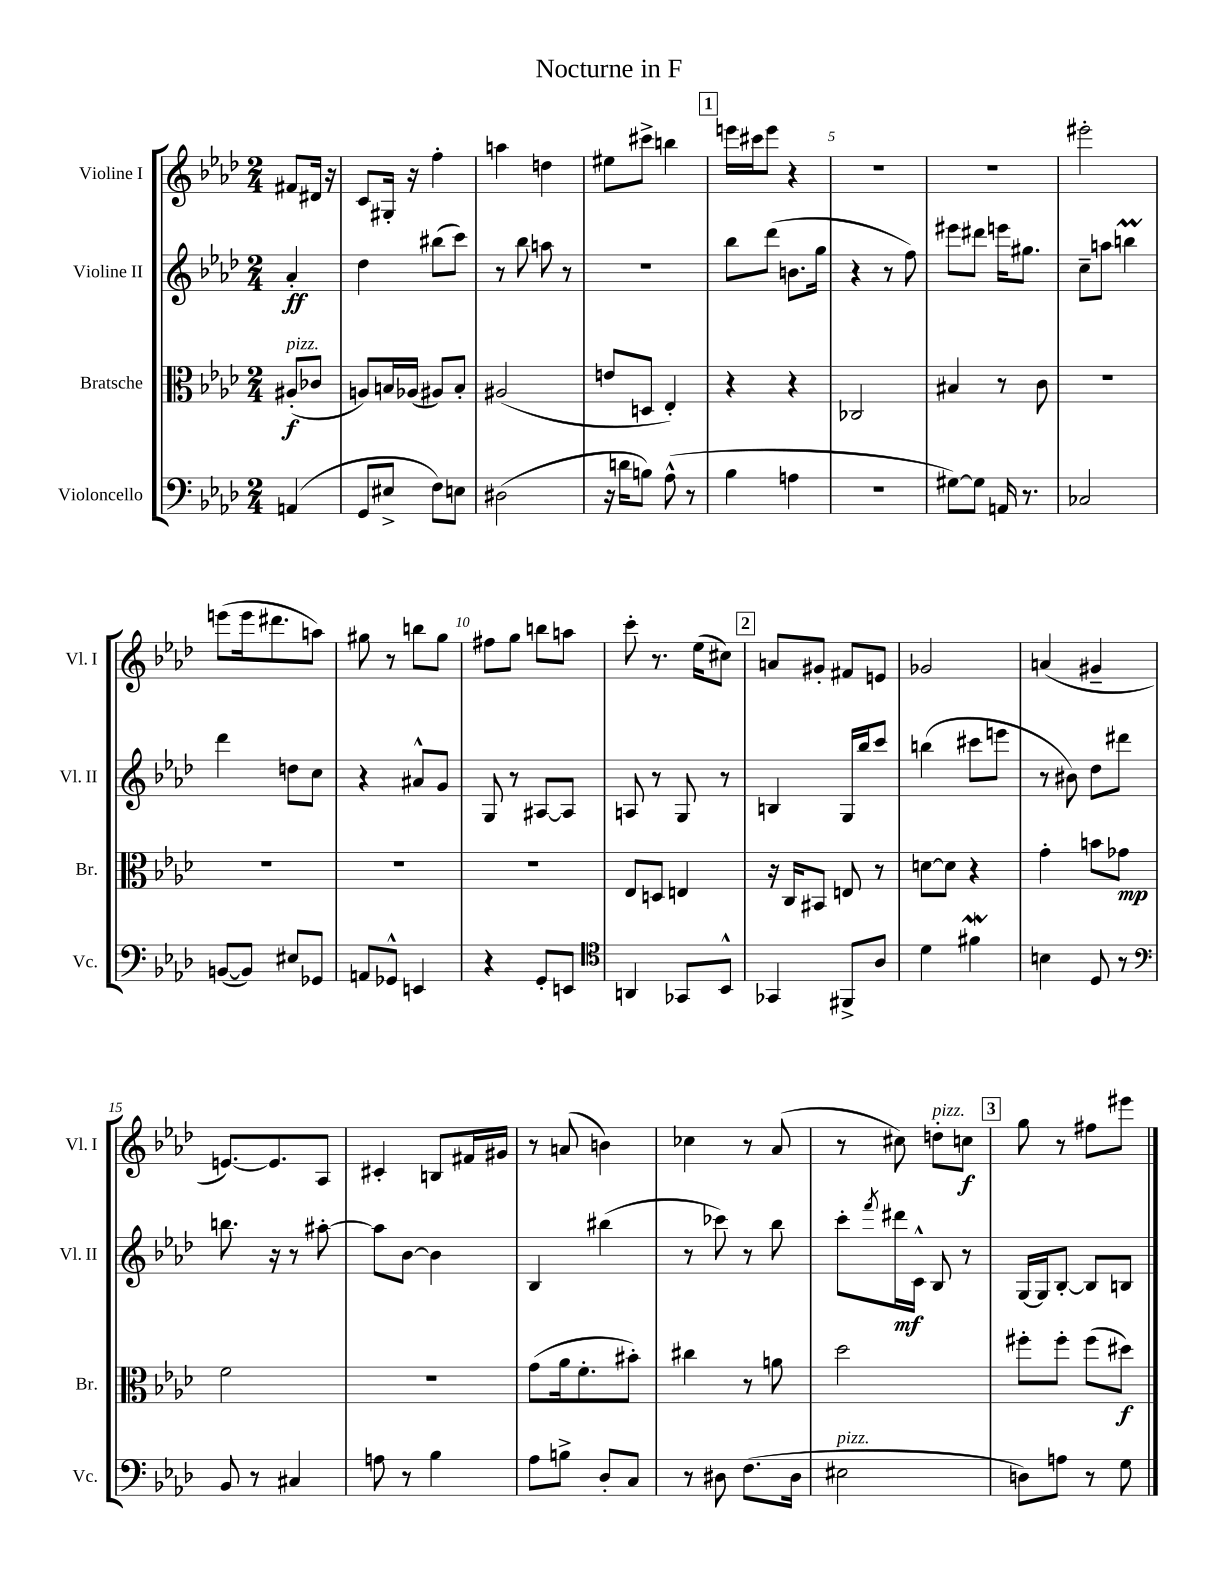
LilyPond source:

\header { title = "Nocturne in F" }
<<
\new StaffGroup <<
\new Staff = "s0" \with { instrumentName = "Violine I" shortInstrumentName = "Vl. I" } {
    \clef treble \key aes \major \numericTimeSignature \time 2/4 \partial 4
    fis'8 dis'16 r16 |
    c'8 gis16-. r16 f''4-. |
    a''4 d''4 |
    eis''8 cis'''8-> b''4 |
    \mark \markup { \box "1" } e'''16 cis'''16 e'''8 r4 |
    r2 |
    R2 |
    eis'''2-. |
    e'''8( e'''16 dis'''8. a''8) |
    gis''8 r8 b''8 gis''8 |
    fis''8 g''8 b''8 a''8 |
    c'''8-. r8. ees''16( cis''8) |
    \mark \markup { \box "2" } a'8 gis'8-. fis'8 e'8 |
    ges'2 |
    a'4( gis'4-- |
    e'8.~) e'8. aes8 |
    cis'4-. b8 fis'16 gis'16 |
    r8 a'8( b'4) |
    ces''4 r8 aes'8( |
    r8 cis''8) d''8-.^\markup { \italic "pizz." } c''8\f |
    \mark \markup { \box "3" } g''8 r8 fis''8 eis'''8 \bar "|." |
}
\new Staff = "s1" \with { instrumentName = "Violine II" shortInstrumentName = "Vl. II" } {
    \clef treble \key aes \major \numericTimeSignature \time 2/4 \partial 4
    aes'4-.\ff |
    des''4 bis''8( c'''8) |
    r8 bes''8 a''8 r8 |
    r2 |
    \mark \markup { \box "1" } bes''8 des'''8( b'8. g''16 |
    r4 r8 f''8) |
    eis'''8 dis'''8 e'''16 gis''8. |
    c''8-- a''8 b''4\prall |
    des'''4 d''8 c''8 |
    r4 ais'8-^ g'8 |
    g8 r8 ais8~ ais8 |
    a8 r8 g8 r8 |
    \mark \markup { \box "2" } b4 g16 bes''16 c'''8 |
    b''4( cis'''8 e'''8 |
    r8 bis'8) des''8 dis'''8 |
    b''8. r16 r8 ais''8~-. |
    ais''8 bes'8~ bes'4 |
    bes4 bis''4( |
    r8 ces'''8) r8 bes''8 |
    c'''8-. \acciaccatura { f'''8 } dis'''16\mf c'16-^ bes8 r8 |
    \mark \markup { \box "3" } g16~ g16 bes8~-. bes8 b8 \bar "|." |
}
\new Staff = "s2" \with { instrumentName = "Bratsche" shortInstrumentName = "Br." } {
    \clef alto \key aes \major \numericTimeSignature \time 2/4 \partial 4
    ais8-.\f^\markup { \italic "pizz." }( ces'8 |
    a8) b16 aes16( ais8) b8-. |
    ais2( |
    e'8 d8 ees4-.) |
    \mark \markup { \box "1" } r4 r4 |
    ces2 |
    bis4 r8 c'8 |
    r2 |
    r2 |
    R2 |
    R2 |
    ees8 d8 e4 |
    \mark \markup { \box "2" } r16 c16 bis,8 e8 r8 |
    d'8~ d'8 r4 |
    g'4-. b'8 ges'8\mp |
    f'2 |
    R2 |
    g'8( aes'16 f'8.-. bis'8-.) |
    cis''4 r8 a'8 |
    des''2 |
    \mark \markup { \box "3" } fis''8-. fis''8-. fis''8( dis''8\f) \bar "|." |
}
\new Staff = "s3" \with { instrumentName = "Violoncello" shortInstrumentName = "Vc." } {
    \clef bass \key aes \major \numericTimeSignature \time 2/4 \partial 4
    a,4( |
    g,8 eis8-> f8) e8 |
    dis2( |
    r16 d'16 b8) aes8-^( r8 |
    \mark \markup { \box "1" } bes4 a4 |
    R2 |
    gis8~) gis8 a,16 r8. |
    ces2 |
    b,8~( b,8) eis8 ges,8 |
    a,8 ges,8-^ e,4 |
    r4 g,8-. e,8 |
    \clef tenor a,4 ges,8 bes,8-^ |
    \mark \markup { \box "2" } ges,4 fis,8-> aes8 |
    des'4 fis'4\mordent |
    b4 des8 r8 |
    \clef bass bes,8 r8 cis4 |
    a8 r8 bes4 |
    aes8 b8-> des8-. c8 |
    r8 dis8 f8.( dis16 |
    eis2^\markup { \italic "pizz." } |
    \mark \markup { \box "3" } d8) a8 r8 g8 \bar "|." |
}
>>
>>
\layout { \context { \Score \override BarNumber.break-visibility = ##(#f #t #t) barNumberVisibility = #(every-nth-bar-number-visible 5) } }
